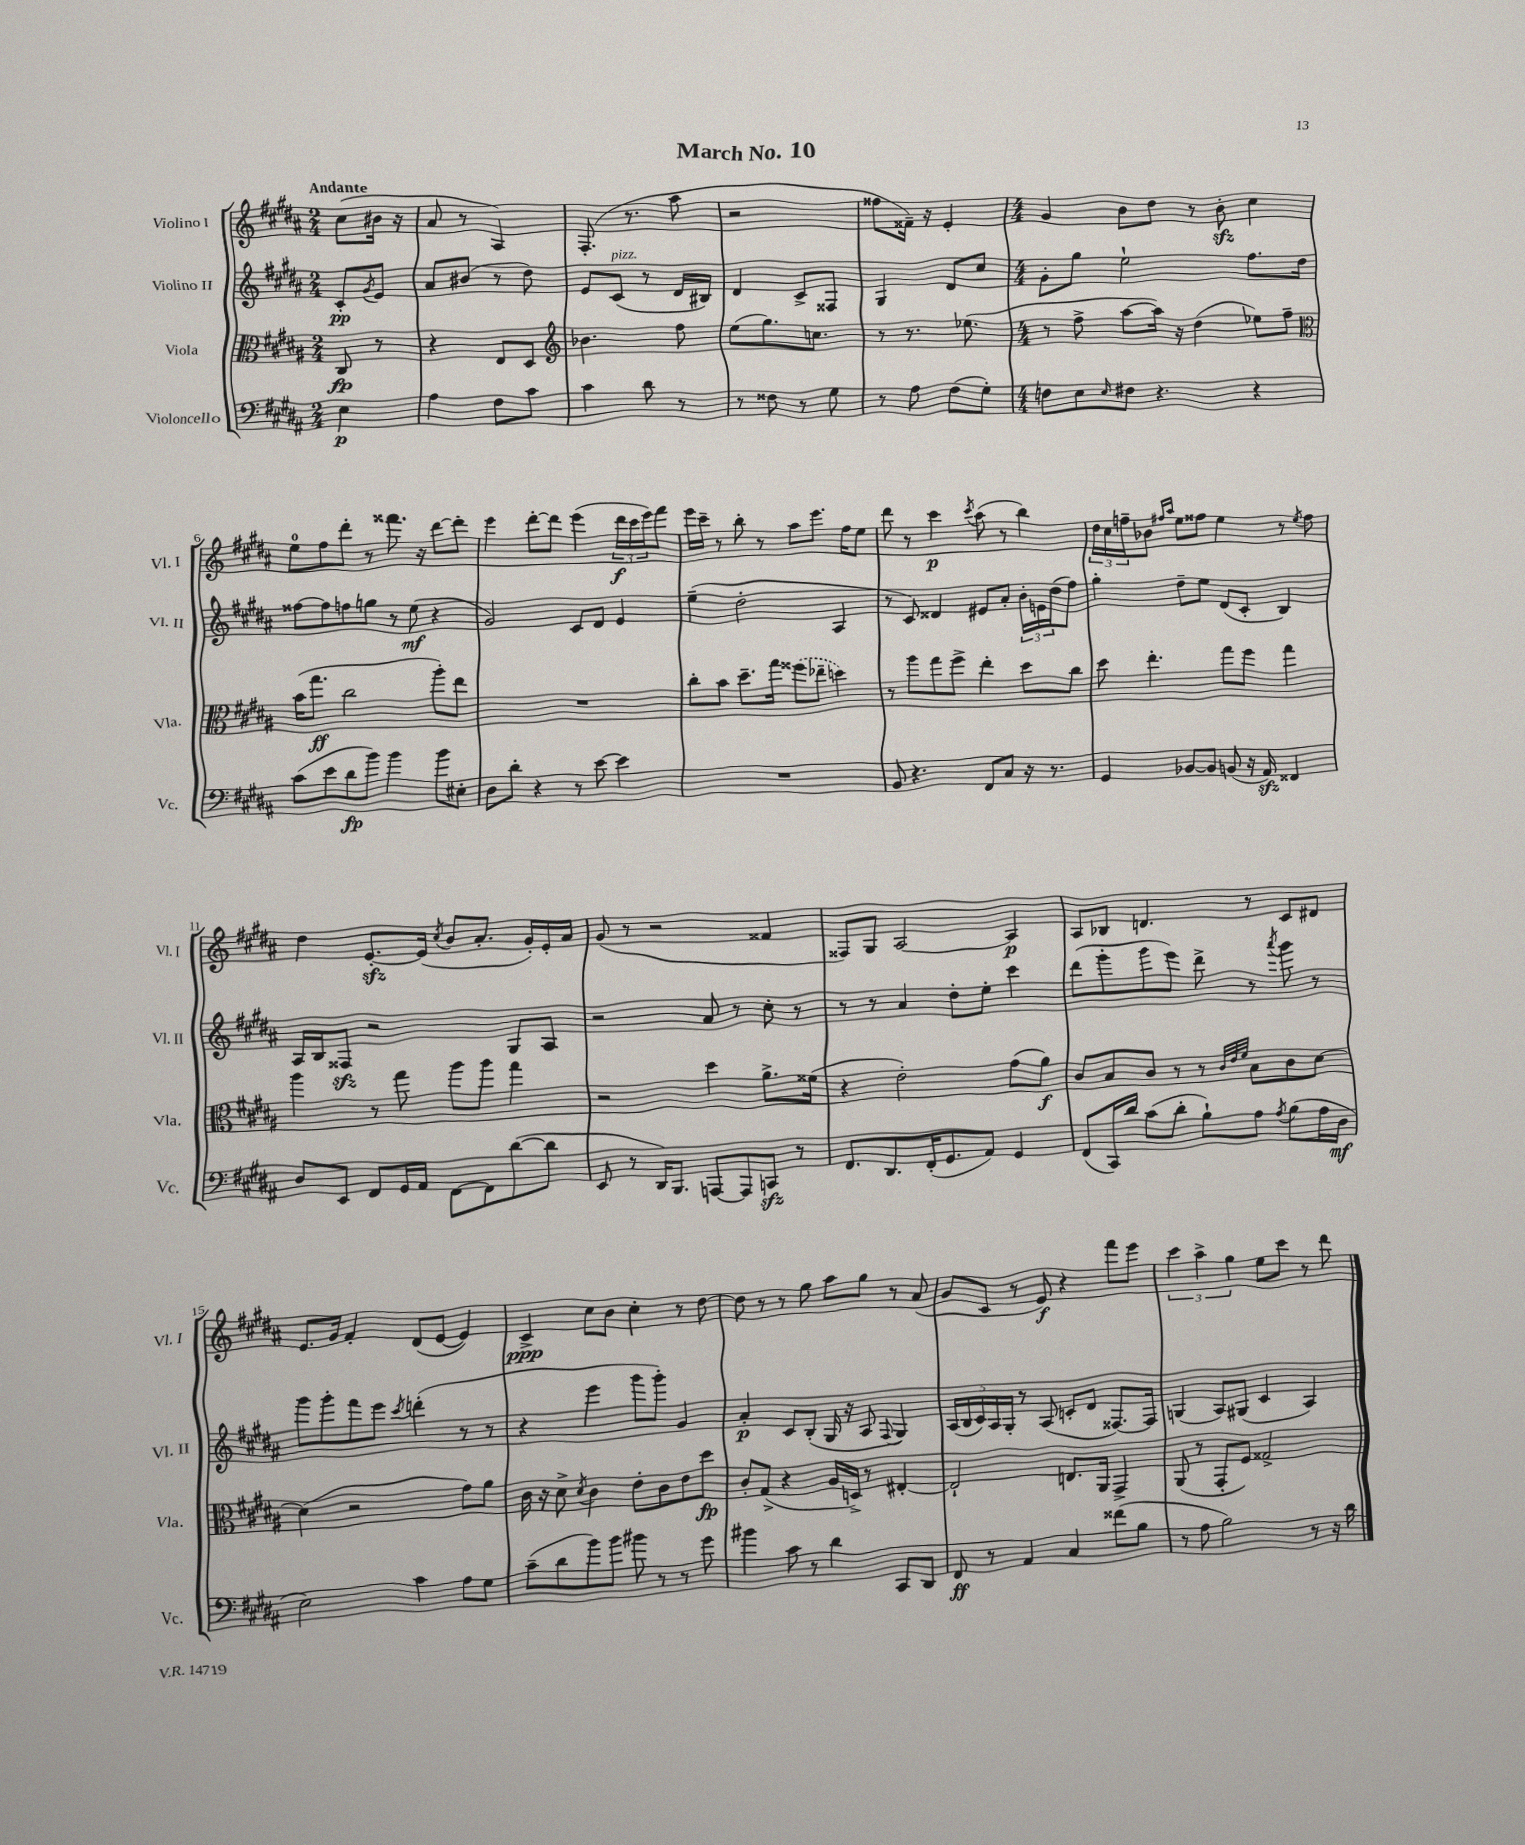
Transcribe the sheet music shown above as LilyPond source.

\header { title = "March No. 10" }
<<
\new StaffGroup <<
\new Staff = "s0" \with { instrumentName = "Violino I" shortInstrumentName = "Vl. I" } {
    \clef treble \key b \major \numericTimeSignature \time 2/4 \partial 4 \tempo "Andante"
    cis''8( bis'16 r16 |
    ais'8 r8 ais4) |
    fis8.-.( r8. ais''8 |
    r2 |
    fisis''8 fisis'16--) r16 e'4-. |
    \numericTimeSignature \time 4/4 gis'4 b'8 dis''8 r8 b'8-.\sfz cis''4 |
    e''8-0 fis''8 dis'''8-. r8 fisis'''8. r16 dis'''8~ dis'''8-. |
    e'''4 dis'''8~-. dis'''8 e'''4( \tuplet 3/2 { dis'''16\f cis'''16 e'''16) } fis'''8 |
    e'''16 cis'''16-- r8 b''8-. r8 ais''8 e'''8. fis''16 e''8 |
    dis'''8 r8 cis'''4\p \acciaccatura { cis'''8 } ais''8( r8 b''4) |
    \tuplet 3/2 { dis''16 cis''16 f''16-- } bes'8 \grace { fis''16 ais''16 } e''8 fisis''8 e''4 r8 \acciaccatura { e''8 } fisis''8 |
    dis''4 e'8.~-.\sfz e'16( \acciaccatura { cis''8 } b'8 ais'8.-. gis'16-.) e'16-. ais'16 |
    gis'8( r8 r2 fisis'4 |
    fisis8) gis8 ais2~ ais4\p |
    ais8 bes8 d'4. r8 cis'8 dis'8 |
    e'8. gis'16 fis'4-. dis'8( e'8~ e'4) |
    cis'4->\ppp cis''8 b'8 cis''4-. r8 dis''8~ |
    dis''8 r8 r8 gis''8 ais''8 gis''8 r8 ais'8( |
    gis'8 cis'8 r8 e'8\f) r4 fis'''8 e'''8 |
    \tuplet 3/2 { cis'''4 ais''4-> gis''4 } e''8 cis'''8 r8 dis'''8 \bar "|." |
}
\new Staff = "s1" \with { instrumentName = "Violino II" shortInstrumentName = "Vl. II" } {
    \clef treble \key b \major \numericTimeSignature \time 2/4 \partial 4
    cis'8-.\pp \acciaccatura { gis'8 } e'8 |
    ais'8 bis'8( r8 dis''8) |
    e'8 cis'8^\markup { \italic "pizz." }( r8 dis'16 bis16) |
    dis'4 cis'8-> fisis8 |
    gis4 dis'8 cis''8 |
    \numericTimeSignature \time 4/4 gis'8-. gis''8 e''2-! fis''8. dis''16 |
    fisis''8~ fisis''8 f''8 g''8 r8 e''8\mf( r4 |
    gis'2) cis'8 dis'8 e'4 |
    e''4--( dis''2-. ais4 |
    r8 cis'8) disis'4 eis'8 ais'8-. \tuplet 3/2 { b'16-. e'16 dis''16( } fis''8) |
    gis''4-. dis''8-- e''8 dis'8( cis'8-. b4) |
    ais16 b16 fisis8\sfz r2 gis8 ais8 |
    r2 ais'8 r8 cis''8-. r8 |
    r8 r8 ais'4 dis''8-. e''8-. cis'''4 |
    dis'''8( gis'''8-. gis'''8 e'''8) dis'''8-> r8 \acciaccatura { ais'''8 } gis'''8 r8 |
    gis'''8 gis'''8-. fis'''8 e'''8 \acciaccatura { cis'''8 } d'''4-.( r8 r8 |
    r4 e'''4 gis'''8 gis'''8-.) gis'4 |
    ais'4-.\p cis'8 b8-.( gis16 r16 ais8 \appoggiatura { fis8 } gis4) |
    \tuplet 5/4 { ais16( b16 cis'16) ais16 gis16-. } r8 ais8( c'8-. dis'8 fisis8.~) fisis16 |
    g4( ais8) gis8( cis'4 ais4) \bar "|." |
}
\new Staff = "s2" \with { instrumentName = "Viola" shortInstrumentName = "Vla." } {
    \clef alto \key b \major \numericTimeSignature \time 2/4 \partial 4
    cis8\fp r8 |
    r4 e8 dis8 |
    \clef treble bes'4. fis''8 |
    e''8( gis''8.) c''8. |
    r8 r8. ees''8.( |
    \numericTimeSignature \time 4/4 r8 fis''8-> ais''8~ ais''16) r16 dis''4( ees''8) fis''8-- |
    \clef alto b'16( gis''8.\ff cis''2 ais''8-.) e''8 |
    R1 |
    cis''8-. b'8 dis''8.-- gis''16 \once \slurDashed fisis''8( ees''8-- d''4) |
    r8 ais''8 gis''8 fis''8-> e''4-. dis''8 cis''8 |
    dis''8 e''4.-. gis''8 fis''8 gis''4 |
    ais''4 r8 gis''8 ais''8 ais''8 gis''4 |
    r2 dis''4 ais'8.-> fisis'16( |
    r4 e'2-.) gis'8( ais'8\f) |
    cis'8 b8 cis'8 r8 r8 \grace { cis'32 e'32 fis'32 } b8 cis'8 dis'8~ |
    dis'4( r2 gis'8) ais'8 |
    cis'16 r16 dis'8-> \acciaccatura { dis'8 } cis'4 e'8-. cis'8 e'8 dis''8\fp |
    cis'8-. gis8->( r4 ais16 d16->) r8 eis4~-. |
    eis2-! e8. ais,16 gis,4-> |
    ais,8( r8 gis,8-. fis8) gisis2-> \bar "|." |
}
\new Staff = "s3" \with { instrumentName = "Violoncello" shortInstrumentName = "Vc." } {
    \clef bass \key b \major \numericTimeSignature \time 2/4 \partial 4
    e4\p |
    ais4 fis8 cis'8 |
    cis'4 dis'8 r8 |
    r8 fisis8 r8 gis8 |
    r8 ais8 fis8( gis8-.) |
    \numericTimeSignature \time 4/4 f8 e8 \grace { e16 } fis8 r4. r4 |
    cis'8( e'8 dis'8\fp b'8) b'4 b'8 eis8-. |
    dis8 dis'8-. r4 r8 e'8~ e'4 |
    R1 |
    b,8 r4. fis,8 cis8 r16 r8. |
    gis,4 bes,8~ bes,8 b,8( r16 ais,16\sfz) fisis,4 |
    dis8 e,8 fis,8 gis,16 ais,16 fis,8~ fis,8 dis'8~( dis'8 |
    e,8 r8 dis,16) b,,8. a,,8~ a,,8 c,8\sfz r8 |
    fis,8. dis,8. fis,16-.( gis,8. ais,8) gis,4 |
    fis,8( cis,16) dis'16 cis'8( dis'8-. b8-!) ais8 \acciaccatura { ais8 } b8( ais16 dis16\mf |
    e2) cis'4 ais8 gis8 |
    cis'8--( dis'8 b'8) b'8 bis'8 r8 r8 gis'8 |
    bis'4 cis'8 r8 dis'4 cis,8 dis,8 |
    fis,8\ff r8 ais,4 cis4 fisis'8( b8 |
    r8 ais8 b2) r8 r16 dis'16 \bar "|." |
}
>>
>>
